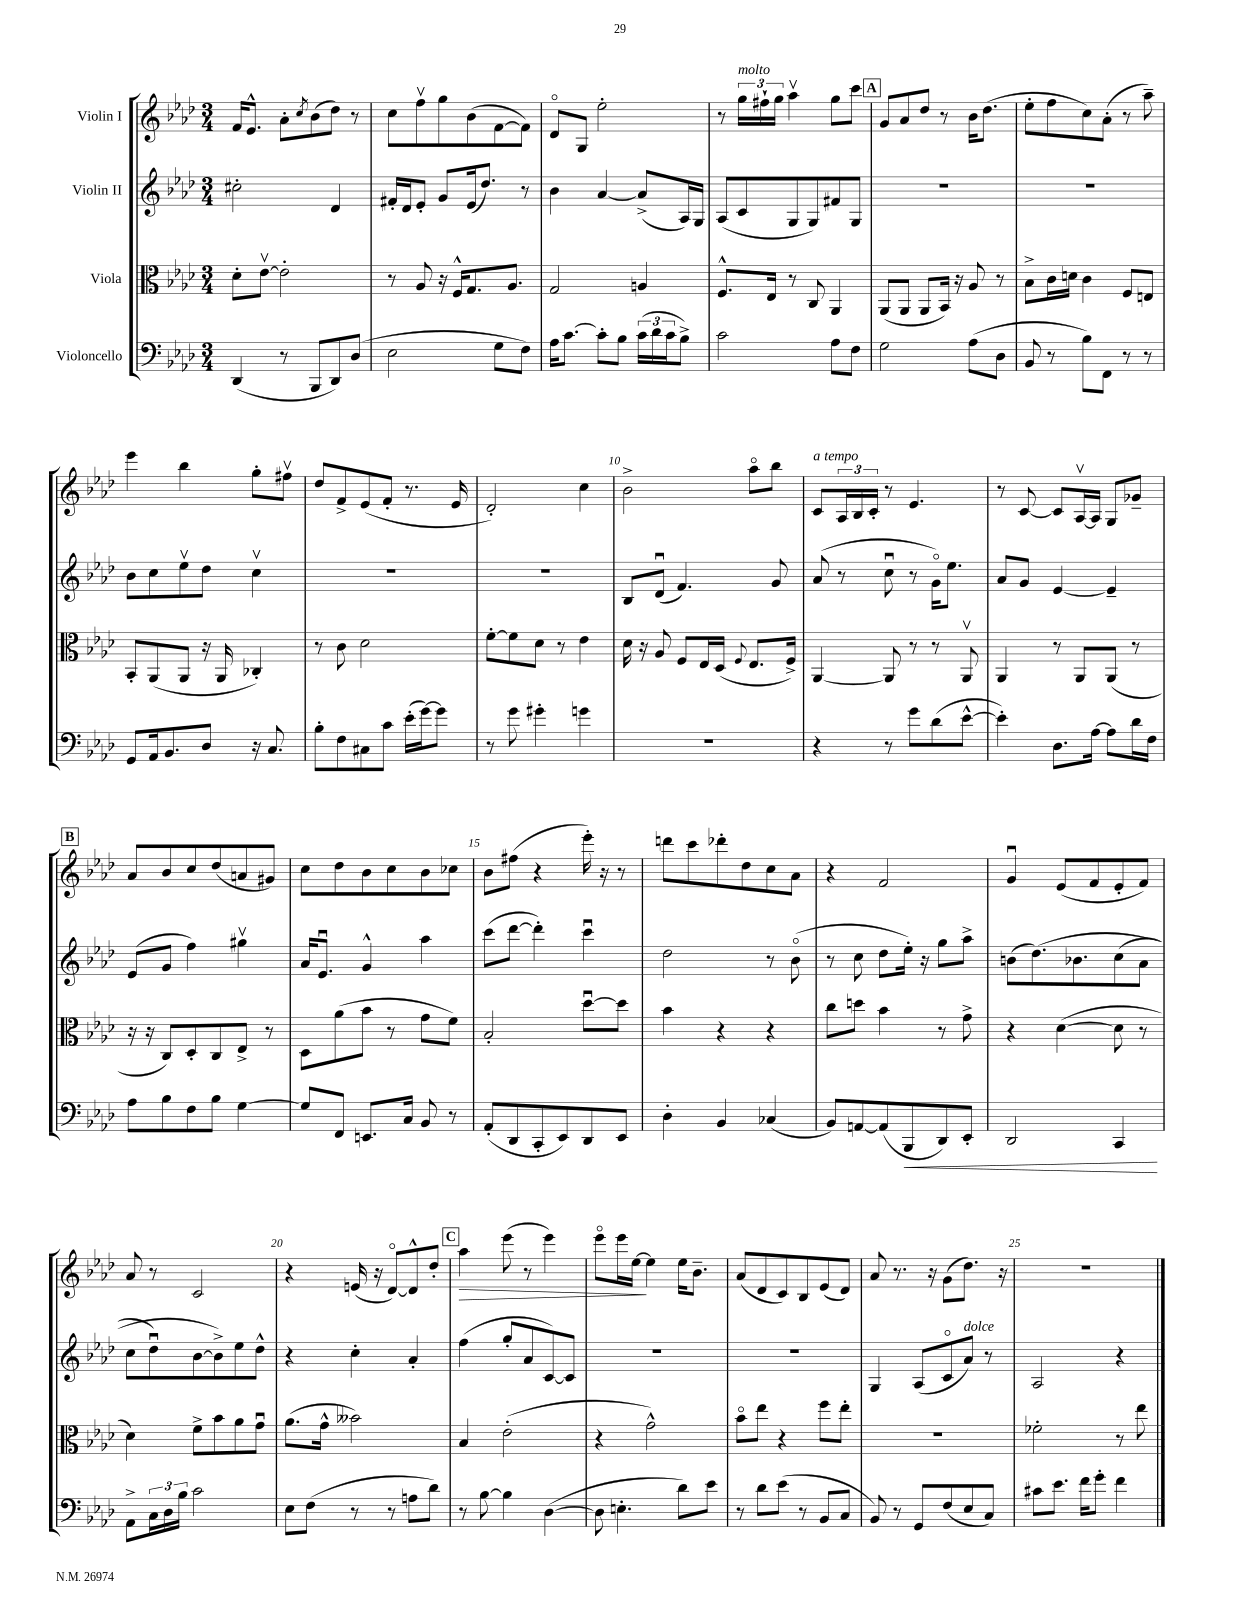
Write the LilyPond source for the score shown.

<<
\new StaffGroup <<
\new Staff = "s0" \with { instrumentName = "Violin I" } {
    \clef treble \key aes \major \numericTimeSignature \time 3/4
    f'16 ees'8.-^ aes'8-. \acciaccatura { c''8 } bes'8( des''8) r8 |
    c''8 f''8\upbow g''8 bes'8( f'8~ f'8) |
    des'8\flageolet g8 ees''2-. |
    r8 \tuplet 3/2 { g''16^\markup { \italic "molto" } fis''16-! g''16 } aes''4\upbow g''8 c'''8 |
    \mark \markup { \box "A" } g'8 aes'8 des''8 r8 bes'16 des''8.( |
    ees''8-. f''8 c''8) aes'8-.( r8 aes''8--) |
    ees'''4 bes''4 g''8-. fis''8\upbow |
    des''8 f'8-> ees'8( f'8-. r8. ees'16 |
    des'2-.) c''4 |
    bes'2-> aes''8\flageolet bes''8 |
    c'8^\markup { \italic "a tempo" } \tuplet 3/2 { aes16 bes16 c'16-. } r8 ees'4. |
    r8 c'8~ c'8 aes16~\upbow aes16 g8 ges'8-- |
    \mark \markup { \box "B" } aes'8 bes'8 c''8 des''8( a'8 gis'8) |
    c''8 des''8 bes'8 c''8 bes'8 ces''8 |
    bes'8 fis''8( r4 ees'''16-.) r16 r8 |
    d'''8 c'''8 des'''8-. des''8 c''8 aes'8 |
    r4 f'2 |
    g'4\downbow ees'8( f'8 ees'8-. f'8) |
    aes'8 r8 c'2 |
    r4 e'16( r16 des'8~\flageolet) des'8-^ des''8-. |
    \mark \markup { \box "C" } aes''4\> ees'''8( r8 ees'''4) |
    ees'''8\flageolet ees'''16 ees''16~\! ees''4 ees''16 bes'8.-- |
    aes'8( des'8 c'8) bes8 ees'8( des'8) |
    aes'8 r8. r16 g'8( des''8.) r16 |
    R2. \bar "|." |
}
\new Staff = "s1" \with { instrumentName = "Violin II" } {
    \clef treble \key aes \major \numericTimeSignature \time 3/4
    cis''2-. des'4 |
    fis'16-. des'16 ees'8-. g'8 ees'16( des''8.) r8 |
    bes'4 aes'4~ aes'8->( aes16) g16 |
    aes8( c'8 g8 g8) fis'8 g8 |
    \mark \markup { \box "A" } R2. |
    R2. |
    bes'8 c''8 ees''8\upbow des''8 c''4\upbow |
    R2. |
    R2. |
    bes8 des'8\downbow( f'4.) g'8 |
    aes'8( r8 c''8\downbow r8 g'16\flageolet) ees''8. |
    aes'8 g'8 ees'4~ ees'4-- |
    \mark \markup { \box "B" } ees'8( g'8 f''4) gis''4\upbow |
    aes'16 ees'8.\downbow g'4-^ aes''4 |
    c'''8( des'''8~ des'''4-.) c'''4\downbow |
    des''2 r8 bes'8\flageolet( |
    r8 c''8 des''8 ees''16-.) r16 g''8 aes''8-> |
    b'8( des''8.)\( bes'8. c''8( aes'8 |
    c''8 des''8\downbow) bes'8~ bes'8->\) ees''8 des''8-^ |
    r4 c''4-. aes'4-. |
    \mark \markup { \box "C" } f''4( g''8-. aes'8 c'8~) c'8 |
    R2. |
    R2. |
    g4 aes8( c'8\flageolet aes'8^\markup { \italic "dolce" }) r8 |
    aes2 r4 \bar "|." |
}
\new Staff = "s2" \with { instrumentName = "Viola" } {
    \clef alto \key aes \major \numericTimeSignature \time 3/4
    des'8-. ees'8~\upbow ees'2-. |
    r8 aes8 r16 f16-^ g8. aes8. |
    g2 a4 |
    f8.-^ ees16 r8 c8 aes,4 |
    \mark \markup { \box "A" } aes,8( aes,8 aes,8 bes,16) r16 aes8 r8 |
    bes8-> c'16 d'16 c'4 f8 e8 |
    bes,8-. aes,8( aes,8 r16 aes,16 ces4-.) |
    r8 c'8 des'2 |
    f'8~-. f'8 des'8 r8 ees'4 |
    des'16 r16 aes8 f8 ees16 des16( \appoggiatura { f8 } ees8. f16->) |
    aes,4~ aes,8 r8 r8 aes,8\upbow |
    aes,4 r8 aes,8 aes,8( r8 |
    \mark \markup { \box "B" } r16 r16 c8) des8-. c8 ees8-> r8 |
    des8 aes'8( bes'8 r8 g'8 f'8) |
    bes2-. des''8~\downbow des''8 |
    bes'4 r4 r4 |
    c''8 d''8 bes'4 r8 g'8-> |
    r4 des'4~( des'8 r8 |
    des'4) f'8-> bes'8 aes'8 g'8\downbow |
    aes'8.( g'16-^ beses'2) |
    \mark \markup { \box "C" } bes4 ees'2-.( |
    r4 g'2-^) |
    bes'8\flageolet ees''8 r4 f''8 ees''8-. |
    R2. |
    fes'2-. r8 ees''8 \bar "|." |
}
\new Staff = "s3" \with { instrumentName = "Violoncello" } {
    \clef bass \key aes \major \numericTimeSignature \time 3/4
    des,4( r8 bes,,8 des,8) des8( |
    ees2 g8 f8) |
    aes16 c'8.~ c'8-. bes8 \tuplet 3/2 { c'16( des'16 c'16 } bes8->) |
    c'2 aes8 f8 |
    \mark \markup { \box "A" } g2 aes8( des8 |
    bes,8 r8 bes8) f,8 r8 r8 |
    g,8 aes,16 bes,8. des8 r16 c8. |
    bes8-. f8 cis8 c'8 ees'16-.( g'16~) g'8 |
    r8 g'8 gis'4-. g'4 |
    R2. |
    r4 r8 g'8 des'8( ees'8~-^ |
    ees'4-.) des8. aes16~ aes8 des'16 f16 |
    \mark \markup { \box "B" } aes8 bes8 f8 bes8 g4~ |
    g8 f,8 e,8. c16 bes,8 r8 |
    aes,8-.( des,8 c,8-. ees,8) des,8 ees,8 |
    des4-. bes,4 ces4( |
    bes,8) a,8~ a,8( bes,,8\< des,8) ees,8-. |
    des,2 c,4\! |
    aes,8-> \tuplet 3/2 { c16 des16 bes16 } c'2 |
    ees8 f8( r8 r8 a8 des'8) |
    \mark \markup { \box "C" } r8 bes8~ bes4 des4~( |
    des8 e4.-. des'8) ees'8 |
    r8 des'8 ees'8( r8 bes,8 c8 |
    bes,8) r8 g,8 f8( ees8 c8) |
    cis'8 ees'8. f'16 g'8-. f'4 \bar "|." |
}
>>
>>
\layout { \context { \Score \override BarNumber.break-visibility = ##(#f #t #t) barNumberVisibility = #(every-nth-bar-number-visible 5) } }
